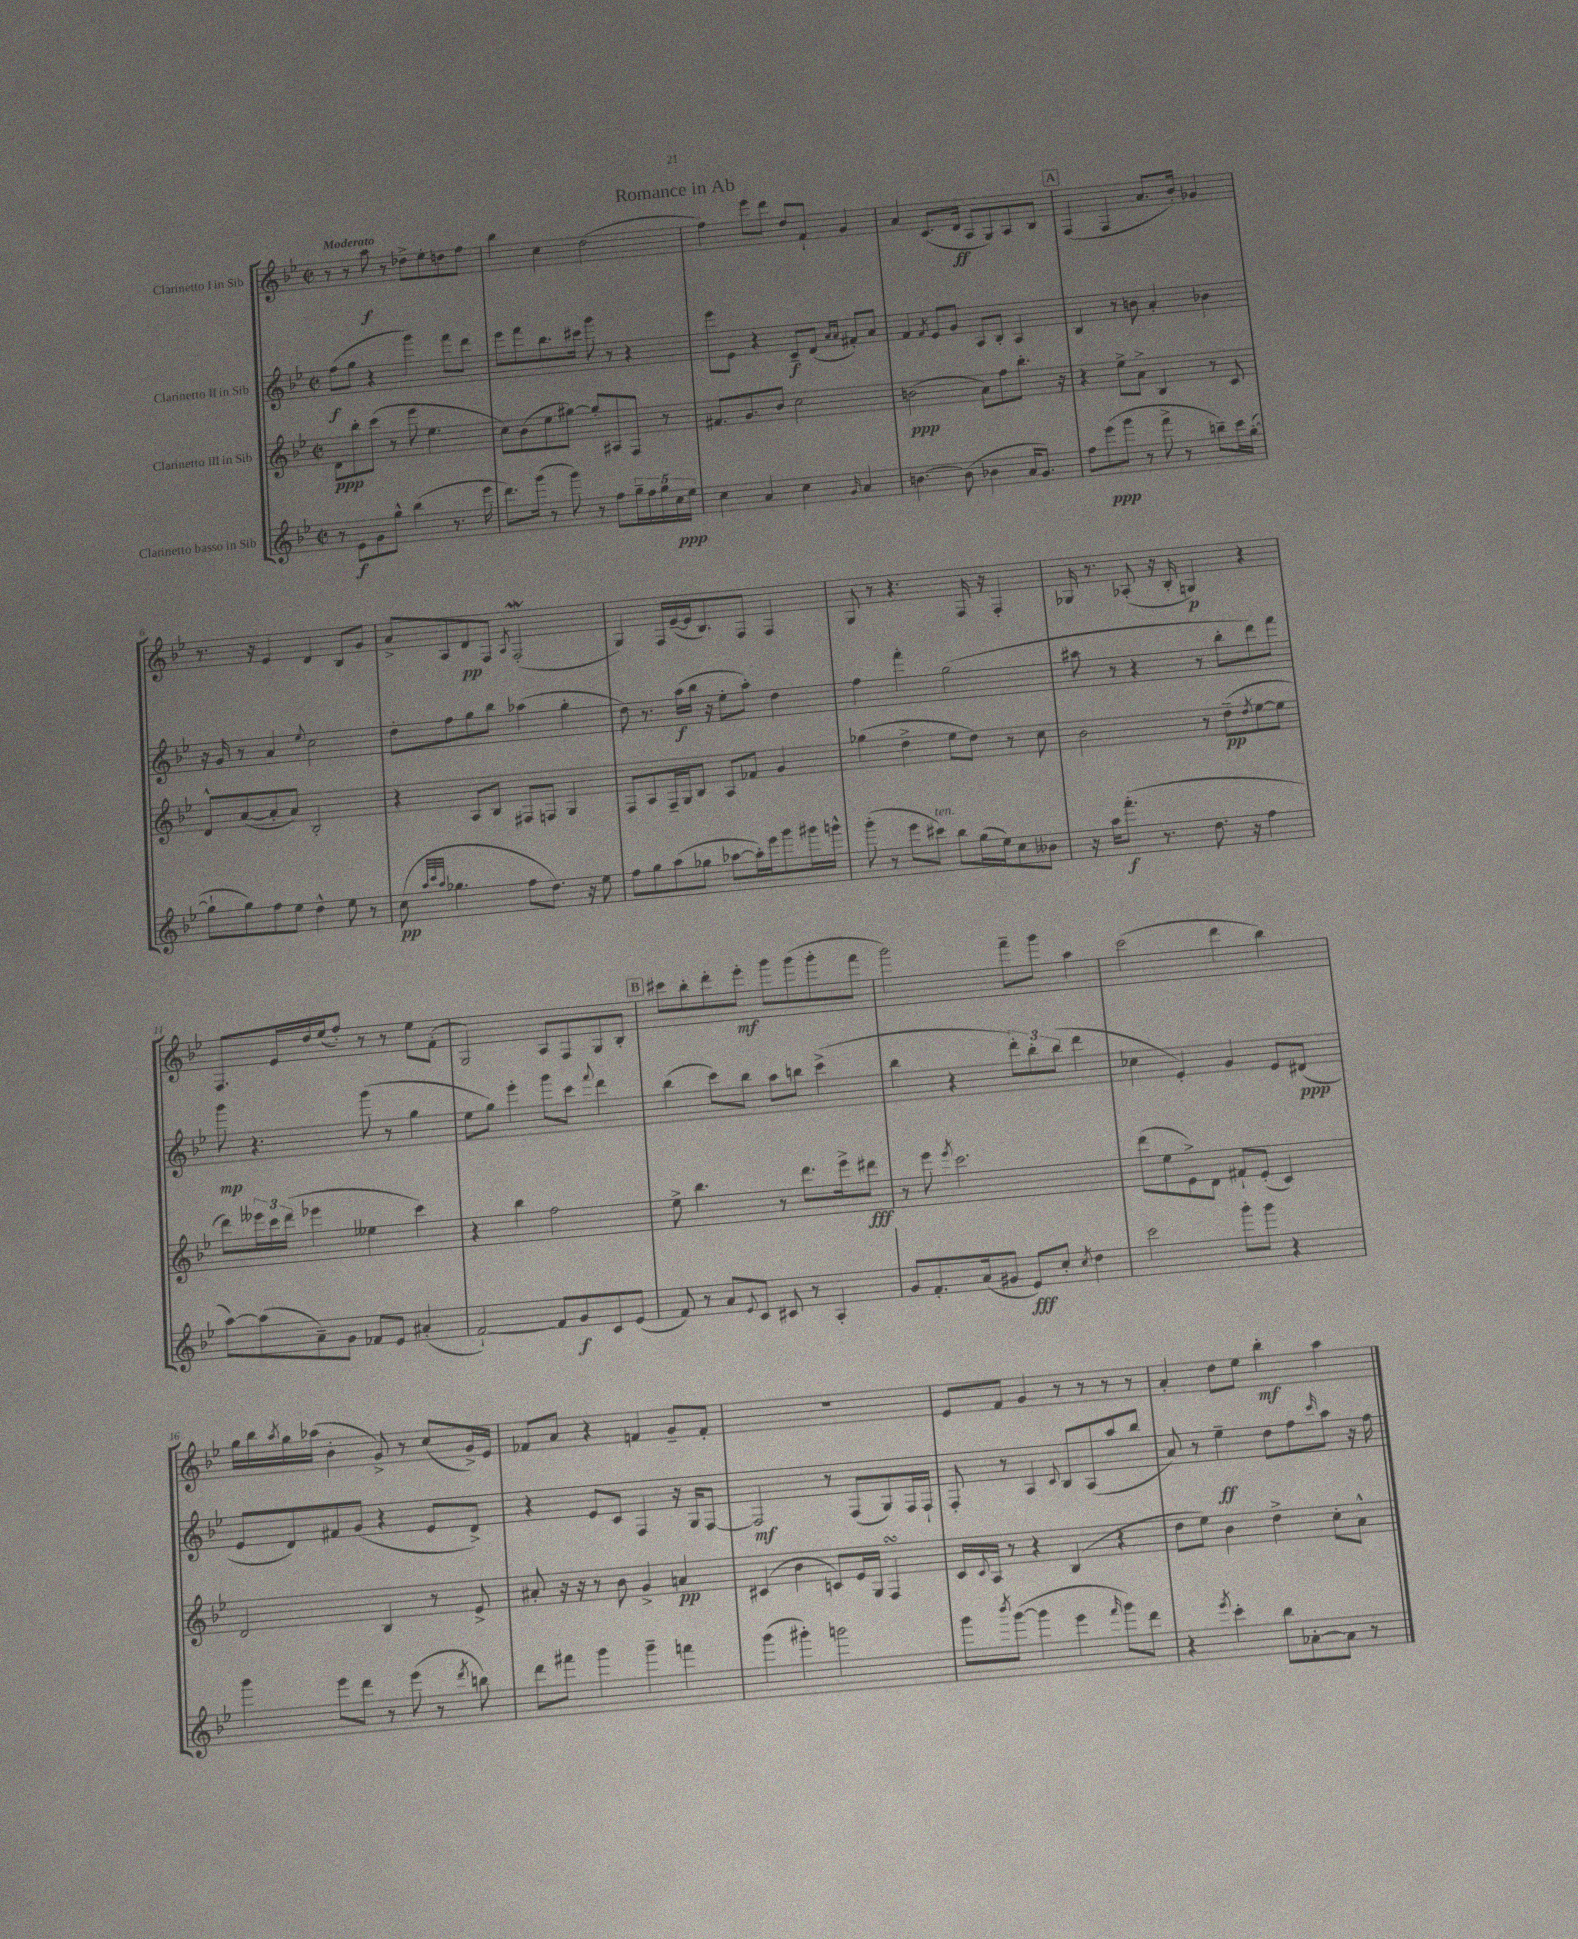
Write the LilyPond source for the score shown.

\header { title = "Romance in Ab" }
<<
\new StaffGroup <<
\new Staff = "s0" \with { instrumentName = "Clarinetto I in Sib" } {
    \clef treble \key bes \major \defaultTimeSignature \time 2/2 \tempo "Moderato"
    r8 r8 a''8\f r8 des''8-> ees''8-. d''8 f''8 |
    bes''4 c''4 d''2( |
    f''4) ees'''8 d'''8 d''8 f'8-! g'4 |
    a'4 c'8.( d'16\ff a8 g8) a8 bes8 |
    \mark \markup { \box "A" } f4( f4 a'8. bes'16-.) ges'4 |
    r8. r16 ees'4 d'4 bes8 g'8 |
    a'8-> a8 d'8\pp f8 \acciaccatura { a8 } f2-.\mordent( |
    g4) f16 ees'16~--( ees'16 bes8.) f8 f4 |
    g8 r8 r4. f16 r16 f4-. |
    ges16 r8. aes8-.( r16 bes16-. g4\p) r4 |
    f8. ees'16 d''16 ees''16( f''8-.) r8 r8 ees''8 f'8-.( |
    g2) a8 f8 g8 bes8-. |
    \mark \markup { \box "B" } cis'''8 bes''8-. d'''8-. ees'''8-.\mf g'''8 g'''8( g'''8-. f'''8 |
    g'''2) f'''8-- g'''8 a''4 |
    c'''2( d'''4 bes''4) |
    g''16 bes''16 \acciaccatura { a''8 } g''16 aes''16( bes'4-. g'8->) r8 c''8( g'16->) ees'16 |
    fes'8 a'8 r4 f'4 g'8-- f'8-. |
    R1 |
    ees'8 f'8 g'4 r8 r8 r8 r8 |
    a'4-. d''8 ees''8 bes''4-.\mf a''4 \bar "|." |
}
\new Staff = "s1" \with { instrumentName = "Clarinetto II in Sib" } {
    \clef treble \key bes \major \defaultTimeSignature \time 2/2
    f''8\f( g''8 r4 g'''4) f'''8 d'''8 |
    ees'''8 f'''8 bes''8. cis'''16 g'''8 r8 r4 |
    ees'''8 ees'8 r4 c'8--\f d'8( \grace { a'16 a'16 } fis'8-.) a'8 |
    f'4 \acciaccatura { f'8 } ees'8 g'8 a8 bes8-. a4 |
    \mark \markup { \box "A" } bes4 r8 b'8 a'4-. bes'4 |
    r16 g'16 r8 a'4 \appoggiatura { ees''8 } c''2 |
    d''8-. f''8 g''8 bes''8 aes''4( g''4-. |
    d''8) r8. a''16\f( bes''16 r16 ees''8-. a''8-.) d''4 |
    f''4 f'''4-. g''2( |
    ais''8 r8 r4 r8 bes''8-. d'''8) f'''8 |
    g'''8\mp r4. g'''8( r8 g''4 |
    ees''8 g''8) ees'''4-. g'''8 c'''8 \appoggiatura { f'''8 } d'''4 |
    \mark \markup { \box "B" } bes''4( c'''8) bes''8 a''8 b''8 c'''4->( |
    bes''4 r4 \tuplet 3/2 { d'''8-.) bes''8-. bes''8( } d'''4 |
    ces''4 ees'4-.) g'4 ees'8 dis'8\ppp( |
    ees'8 d'8) fis'8 g'8( r4 ees'8 d'8->) |
    r4 ees'8 c'8 f4 r16 g16 f8~ |
    f2\mf r8 f8( g8) f16 f16-! |
    f8-. r8 a4 \appoggiatura { c'8 } bes8 a8( a''8 bes''8 |
    a'8) r8 ees''4--\ff d''8 f''8 \grace { c'''16 } a''8 r16 f''16 \bar "|." |
}
\new Staff = "s2" \with { instrumentName = "Clarinetto III in Sib" } {
    \clef treble \key bes \major \defaultTimeSignature \time 2/2
    d'8\ppp bes''8-. c'''8( r8 ees'''8 ees''4. |
    c''8) bes'8( ees''8 gis''8~) gis''8-. ais8 f8 r8 |
    fis'8. g'8. bes'8 c''2 |
    b'2\ppp( a'8) f''8 bes''8.-. r16 |
    \mark \markup { \box "A" } r4 ees''8-> a'8-> bes4 r8 c'8 |
    d'8-^ a'8~( a'8-. a'8) bes2-. |
    r4 a8 bes8 fis8 f8 g4 |
    f8 a8 f16-- g16 bes8 a8 fes'8 g'4 |
    ges''4( d''4-> ees''8 d''8) r8 c''8 |
    bes'2 r8 d''8--\pp( \acciaccatura { d''8 } ees''8~ ees''8 |
    d'''8) \tuplet 3/2 { eeses'''16 c'''16 d'''16( } ees'''4 eeses''4 c'''4) |
    r4 bes''4 f''2 |
    \mark \markup { \box "B" } ees''8-> bes''4. r8 d'''8. ees'''16-> dis'''8\fff |
    r8 ees'''8 \acciaccatura { ees'''8 } c'''2. |
    d'''8( ees''8 ees'8->) d'8 fis'8-! ees'8-.( c'4) |
    d'2 bes4 r8 ees'8-> |
    ais'8-. r16 r16 r8 bes'8 g'4-> a'4\pp |
    cis'4( bes'4 c'8) ees'16 g16 f4\turn |
    c'16 \appoggiatura { c'8 } a16 r8 r4 bes4( r4 |
    d''8 ees''8) bes'4 d''4-> c''8-. a'8-^ \bar "|." |
}
\new Staff = "s3" \with { instrumentName = "Clarinetto basso in Sib" } {
    \clef treble \key bes \major \defaultTimeSignature \time 2/2
    r8 ees'8\f g'8 g''8-^ bes''4( r8. ees'''16 |
    d'''8.) g'''16( r8 g'''8) r8 f''8 \tuplet 5/4 { g''16-- f''16 g''16 c''16\ppp ees''16 } |
    c''4 a'4 c''4 \grace { g'16 } a'4 |
    b'4.~ b'8( bes'4 a'16 g'8.) |
    \mark \markup { \box "A" } f''8 ees'''8\ppp( g'''8 r8 f'''8-> r8 b''8--) c'''16 g''16~-.( |
    g''8-! g''8) f''8 ees''8 d''4-^ ees''8 r8 |
    c''8\pp( \grace { a''32 c'''32 a''32 } ges''4. f''8 d''8.) r16 ees''8 |
    f''8 g''8 a''8( ges''8 aes''8~ aes''16-.) ees'''16 g'''8 gis'''16 g'''16-^ |
    g'''8-.( r8 ees'''8 cis'''8^\markup { \italic "ten." }) bes''8 g''16( ees''16) c''8 beses'8 |
    r16 a''16 f'''8.-.\f( r8. d''8. r16 f''4 |
    a''8~) a''8( a'8--) g'8 fes'8 ees'8 ais'4-.( |
    f'2~-!) f'8 g'8\f c'8 ees'8( |
    \mark \markup { \box "B" } f'8) r8 a'8 \appoggiatura { ees'8 } c'8 cis'8 r8 a4-. |
    g'8 f'8.-. a'16( gis'8 ees'8\fff) c''8-. \acciaccatura { c''8 } d''4 |
    c'''2 g'''8-. g'''8 r4 |
    g'''4 ees'''8 d'''8 r8 ees'''8( r8 \acciaccatura { d'''8 } b''8) |
    d'''8 fis'''8 g'''4 g'''4-- f'''4 |
    g'''4( gis'''4-.) g'''2 |
    g'''8 \acciaccatura { bes'''8 } g'''8~( g'''4 ees'''4 \grace { f'''16 } g'''8) d'''8 |
    r4 \acciaccatura { ees'''8 } c'''4-. bes''8 aes'8~-. aes'8 r8 \bar "|." |
}
>>
>>
